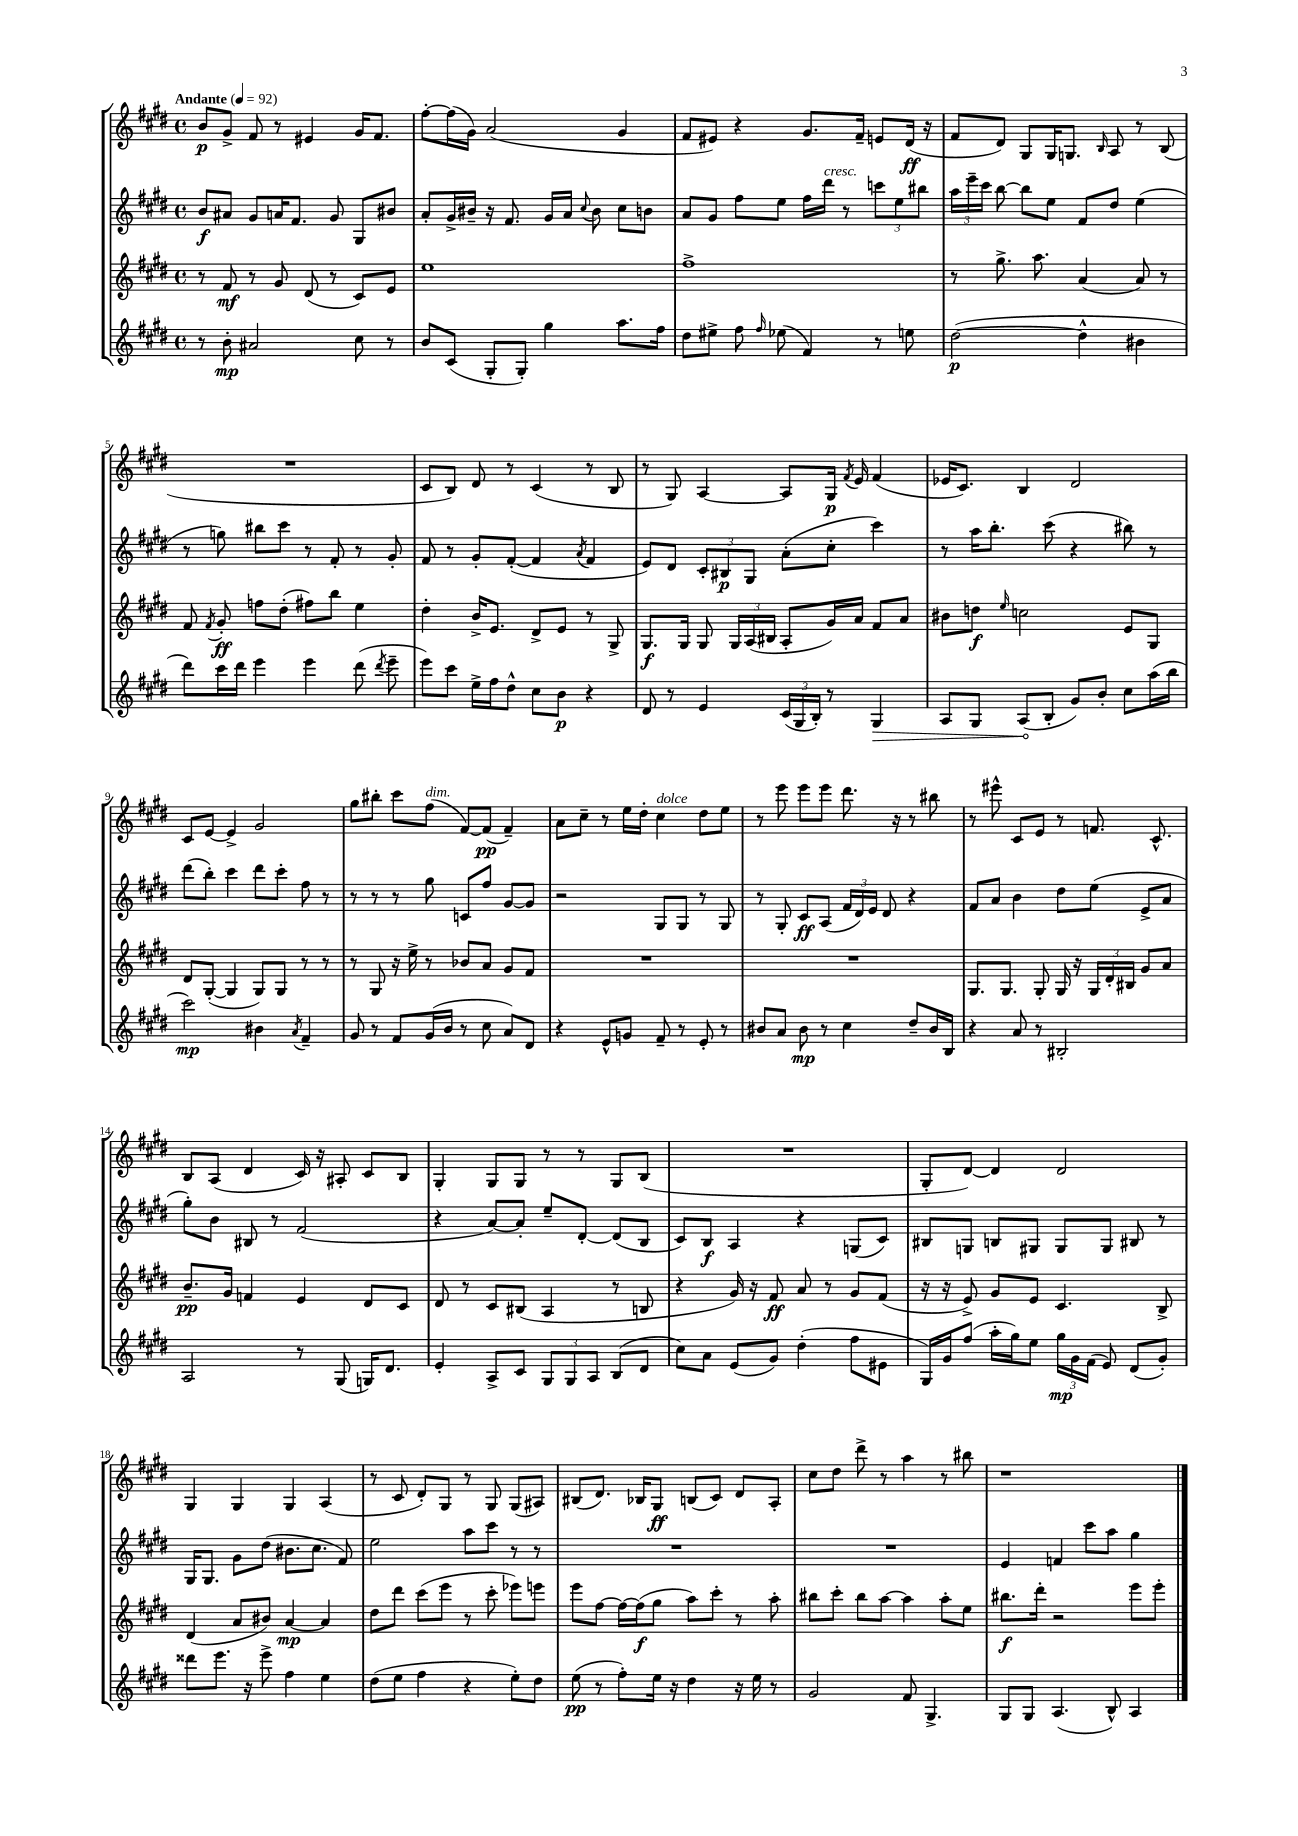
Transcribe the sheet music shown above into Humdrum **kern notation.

**kern	**kern	**kern	**kern
*staff4	*staff3	*staff2	*staff1
*clefG2	*clefG2	*clefG2	*clefG2
*k[f#c#g#d#]	*k[f#c#g#d#]	*k[f#c#g#d#]	*k[f#c#g#d#]
*M4/4	*M4/4	*M4/4	*M4/4
*met(c)	*met(c)	*met(c)	*met(c)
*MM92	*MM92	*MM92	*MM92
8r	8r	8b/L	8b/L
8b'\	8f#/	8a#/J	8g#^/J
2a#/	8r	8g#/L	8f#/
.	8g#/	16a/K	8r
.	.	8.f#/J	.
.	(8d#/	.	4e#/
.	8r	8g#/	.
8cc#\	8c#/L)	8G#/L	16g#/LK
.	.	.	8.f#/J
8r	8e/J	8b#/J	.
=	=	=	=
8b/L	1ee	8a'/L	[8ff#'\L
(8c#/J	.	16g#^/L	(16ff#\]L
.	.	16b#~/JJ	16g#\JJ)
8G#'/L	.	16r	(2a/
.	.	8.f#/	.
8G#'/J)	.	.	.
4gg#\	.	16g#/LL	.
.	.	16a/JJ	.
.	.	8qqcc#/	.
.	.	8b#\	.
8.aa\L	.	8cc#\L	4g#/
.	.	8b\J	.
16ff#\Jk	.	.	.
=	=	=	=
8dd#\L	1ff#^	8a/L	8f#/L
8ee#^\J	.	8g#/J	8e#/J)
8ff#\	.	8ff#\L	4r
16qqff#/	.	.	.
(8ee-\	.	8ee\J	.
4f#/)	.	16ff#\LL	8.g#/L
.	.	16ddd#\JJ	.
.	.	8r	.
.	.	.	16f#~/Jk
8r	.	12ccc\L	8e/L
.	.	12ee\	.
8ee\	.	.	(16d#/Jk
.	.	12bb#\J	.
.	.	.	16r
=	=	=	=
([2dd#\	8r	24aa\LL	8f#/L
.	.	24eee~\	.
.	.	24ccc#\JJ	.
.	8.gg#^\	[8bb\	8d#/J)
.	.	8bb\]L	8G#/L
.	8.aa\	.	.
.	.	8ee\J	16G#/K
.	.	.	8.G/J
4dd#^^\]	(4a/	8f#/L	.
.	.	.	16qqB/
.	.	8dd#/J	8A/
4b#\	8a/)	(4ee\	8r
.	8r	.	(8B/
=	=	=	=
8ddd#\L)	8f#/	8r	1r
.	8qf#/	.	.
16ccc#\L	8g#'/	8gg\)	.
16ddd#\JJ	.	.	.
4eee\	8ff\L	8bb#\L	.
.	(8dd#'\J	8ccc#\J	.
4eee\	8ff#\L)	8r	.
.	8bb\J	8f#'/	.
(8ddd#\	4ee\	8r	.
8qddd#/	.	.	.
8eee~\	.	8g#'/	.
=	=	=	=
8eee\L)	4dd#'\	8f#/	8c#/L
8ccc#\J	.	8r	8B/J)
16ee^\LL	16b^/LK	8g#'/L	8d#/
16ff#\J	8.e/J	.	.
8dd#^^\J	.	([8f#'/J	8r
8cc#\L	8d#^/L	4f#/]	(4c#/
8b\J	8e/J	.	.
.	.	8qa/	.
4r	8r	4f#/	8r
.	8G#^/	.	8B/
=	=	=	=
8d#/	8.G#/L	8e/L)	8r
8r	.	8d#/J	8G#/)
.	16G#/Jk	.	.
4e/	8G#/	12c#'/L	[4A/
.	.	12B#/	.
.	24G#/LL	.	.
.	(24A/	12G#/J	.
.	24B#/JJ	.	.
(24c#/LL	8A'/L	(8a'\L	8A/]L
24G#/	.	.	.
24B'/JJ)	.	.	.
8r	16g#/L)	8cc#'\J	16G#/Jk
.	.	.	8qf#/
.	16a/JJ	.	16e/
4G#/	8f#/L	4ccc#\)	(4f#/
.	8a/J	.	.
=	=	=	=
8A/L	8b#\L	8r	16e-/LK
.	.	.	8.c#/J)
8G#/J	8dd\J	16aa\LK	.
.	.	8.bb'\J	.
.	16qqee/	.	.
(8A/L	2cc\	.	4B/
8B'/J	.	(8ccc#\	.
8g#/L)	.	4r	2d#/
8b'/J	.	.	.
8cc#\L	8e/L	8bb#\)	.
(16aa\L	8G#/J	8r	.
16bb\JJ	.	.	.
=	=	=	=
2ccc#\)	8d#/L	(8ddd#\L	8c#/L
.	([8G#'/J	8bb'\J)	[8e/J
.	4G#/]	4ccc#\	4e^/]
4b#\	8G#/L)	8ddd#\L	2g#/
.	8G#/J	8ccc#'\J	.
8qa/	.	.	.
4f#~/	8r	8ff#\	.
.	8r	8r	.
=	=	=	=
8g#/	8r	8r	8gg#\L
8r	8G#/	8r	8bb#'\J
8f#/L	16r	8r	8ccc#\L
.	16ee^\	.	.
(16g#/L	8r	8gg#\	(8ff#\J
16b/JJ	.	.	.
8r	8b-/L	8c/L	[8f#/L)
8cc#\	8a/J	8ff#/J	(8f#/]J
8a/L)	8g#/L	[8g#/L	4f#~/)
8d#/J	8f#/J	8g#/]J	.
=	=	=	=
4r	1r	2r	8a\L
.	.	.	8cc#~\J
8e^^/L	.	.	8r
8g/J	.	.	16ee\LL
.	.	.	16dd#'\JJ
8f#~/	.	8G#/L	4cc#\
8r	.	8G#/J	.
8e'/	.	8r	8dd#\L
8r	.	8G#/	8ee\J
=	=	=	=
8b#/L	1r	8r	8r
8a/J	.	8G#'/	8eee\
8b#\	.	8c#/L	8eee\L
8r	.	(8A/J	8eee\J
4cc#\	.	24f#/LL	8.ddd#\
.	.	24d#/)	.
.	.	24e/JJ	.
.	.	8d#/	.
.	.	.	16r
8dd#~/L	.	4r	8r
16b#/L	.	.	8bb#\
16B/JJ	.	.	.
=	=	=	=
4r	8.G#/L	8f#/L	8r
.	.	8a/J	8eee#^^\
.	8.G#/J	.	.
8a/	.	4b\	8c#/L
8r	8G#'/	.	8e/J
2B#'/	16G#/	8dd#\L	8r
.	16r	.	.
.	24G#/LL	(8ee\J	8.f/
.	24d#'/	.	.
.	24B#/JJ	.	.
.	8g#/L	8e^/L	.
.	.	.	8.c#^^/
.	8a/J	8a/J	.
=	=	=	=
2A/	8.b~/L	8gg#'\L)	8B/L
.	.	8b\J	(8A/J
.	16g#/Jk	.	.
.	4f/	8B#/	4d#/
.	.	8r	.
8r	4e/	(2f#/	16c#/)
.	.	.	16r
(8G#/	.	.	8A#'/
16G/LK)	8d#/L	.	8c#/L
8.d#/J	.	.	.
.	8c#/J	.	8B/J
=	=	=	=
4e'/	8d#/	4r	4G#'/
.	8r	.	.
8A^/L	8c#/L	[8a/L)	8G#/L
8c#/J	(8B#/J	8a'/]J	8G#/J
12G#/L	4A/	8ee~/L	8r
12G#/	.	.	.
.	.	[8d#'/J	8r
12A/J	.	.	.
(8B/L	8r	(8d#/]L	8G#/L
8d#/J	8B/	8B/J	(8B/J
=	=	=	=
8cc#\L)	4r	8c#/L)	1r
8a\J	.	8B/J	.
(8e/L	16g#/)	4A/	.
.	16r	.	.
8g#/J)	8f#/	.	.
(4dd#'\	8a/	4r	.
.	8r	.	.
8ff#\L	8g#/L	(8G/L	.
8e#\J	(8f#/J	8c#/J)	.
=	=	=	=
16G#/LL)	16r	8B#/L	8G#'/L
16g#/J	16r	.	.
(8ff#/J	8e^/)	8G/J	[8d#/J)
16aa'\LL	8g#/L	8B/L	4d#/]
16gg#\J)	.	.	.
8ee\J	8e/J	8G#/J	.
24gg#\LL	4.c#/	8G#/L	2d#/
24g#\	.	.	.
(24f#\JJ	.	.	.
8e/)	.	8G#/J	.
(8d#/L	.	8B#/	.
8g#'/J)	8B^/	8r	.
=	=	=	=
8ddd##\L	(4d#/	16G#/LK	4G#/
.	.	8.G#/J	.
8.eee\J	.	.	.
.	8a/L	8g#\L	4G#/
16r	.	.	.
8eee^\	8b#/J)	(8dd#\J	.
4ff#\	[4a/	8.b#\L	4G#/
.	.	8.cc#\J	.
4ee\	4a/]	.	(4A/
.	.	8f#/)	.
=	=	=	=
(8dd#\L	8dd#\L	2ee\	8r
8ee\J	8ddd#\J	.	8c#/
4ff#\	(8ccc#\L	.	8d#'/L)
.	8eee\J	.	8G#/J
4r	8r	8aa\L	8r
.	8ccc#'\	8ccc#\J	8G#/
8ee'\L)	8eee-\L)	8r	(8G#/L
8dd#\J	8eee\J	8r	8A#/J)
=	=	=	=
(8ee\	8eee\L	1r	(8B#/L
8r	[8ff#\J	.	8.d#/J)
8ff#'\L)	16ff#\_LL	.	.
.	(16ff#\]J	.	16B-/LK
16ee\Jk	8gg#\J	.	8G#/J
16r	.	.	.
4dd#\	8aa\L)	.	(8B/L
.	8ccc#'\J	.	8c#/J)
16r	8r	.	8d#/L
16ee\	.	.	.
8r	8aa'\	.	8A'/J
=	=	=	=
2g#/	8bb#\L	1r	8cc#\L
.	8ccc#'\J	.	8dd#\J
.	8bb#\L	.	8ddd#^\
.	[8aa\J	.	8r
8f#/	4aa\]	.	4aa\
4.G#^/	.	.	.
.	8aa'\L	.	8r
.	8ee\J	.	8bb#\
=	=	=	=
8G#/L	8.bb#\L	4e/	1r
8G#/J	.	.	.
.	16ddd#'\Jk	.	.
(4.A/	2r	4f/	.
.	.	8ccc#\L	.
8B^^/)	.	8aa\J	.
4A/	8eee\L	4gg#\	.
.	8eee'\J	.	.
==	==	==	==
*-	*-	*-	*-
